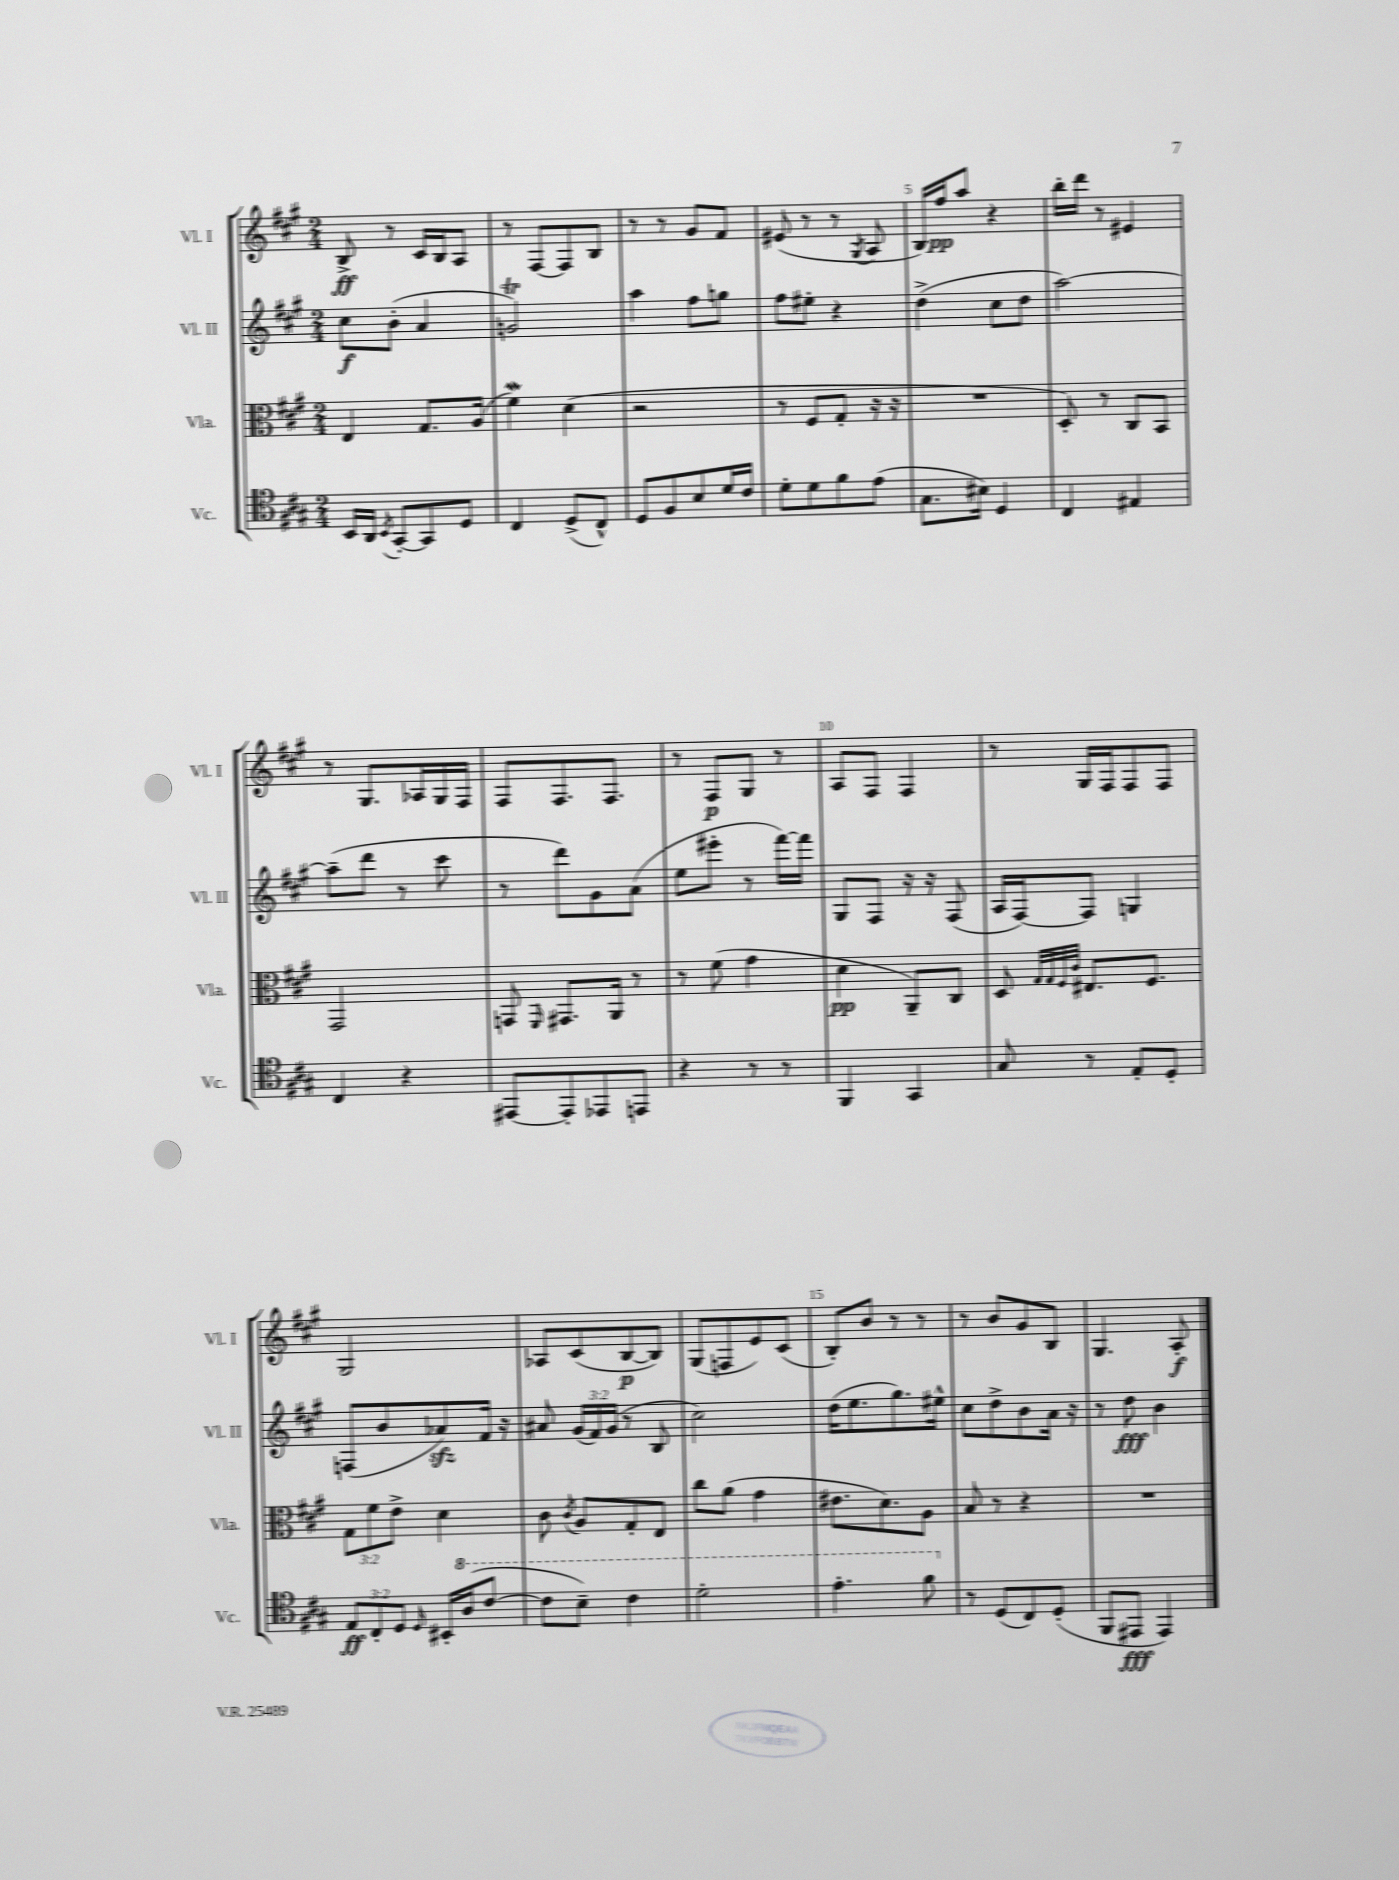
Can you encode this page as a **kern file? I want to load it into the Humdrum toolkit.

**kern	**kern	**kern	**kern
*staff4	*staff3	*staff2	*staff1
*clefC4	*clefC3	*clefG2	*clefG2
*k[f#c#g#]	*k[f#c#g#]	*k[f#c#g#]	*k[f#c#g#]
*M2/4	*M2/4	*M2/4	*M2/4
16BB	4E	8cc#	8B^
16AA	.	.	.
8qBB	.	.	.
[8GG#'	.	(8b'	8r
8GG#]	8.G#	4a	16c#
.	.	.	16B
8D	.	.	8A
.	(16A	.	.
=	=	=	=
4C#	4f#)	2g)	8r
.	.	.	[8F#
(8D^	(4d	.	8F#]
8C#^^)	.	.	8B
=	=	=	=
8D	2r	4aa	8r
8F#	.	.	8r
8B	.	8ff#	8g#
16d	.	8gg	8f#
16c#	.	.	.
=	=	=	=
8d'	8r	8ff#	(8e#
8d	8F#	8ee#'	8r
8f#	8G#'	4r	8r
.	.	.	8qG#
(8e	16r	.	8A
.	16r	.	.
=	=	=	=
8.G#	2r	(4dd^	16B)
.	.	.	16ff#
.	.	.	8aa
16B#)	.	.	.
4D	.	8cc#	4r
.	.	8dd	.
=	=	=	=
4C#	8D')	[2aa)	16bb'
.	.	.	16ddd
.	8r	.	8r
4E#	8C#	.	4e#
.	8BB	.	.
=	=	=	=
4C#	2GG#	(8aa~]	8r
.	.	8ddd	8.G#
4r	.	8r	.
.	.	.	16A-
.	.	8ccc#	16G#
.	.	.	16F#
=	=	=	=
[8EE#	8GG	8r	8F#
.	16qqFF#	.	.
8EE#']	8.GG#	8ddd)	8.F#
8EE-	.	8g#	.
.	16AA	.	8.F#
8EE	8r	(8a	.
=	=	=	=
4r	8r	8ee	8r
.	(8f#	8eee#'	8F#
8r	4g#	8r	8G#
8r	.	[16fff#)	8r
.	.	16fff#]	.
=	=	=	=
4FF#	4d	8G#	8A
.	.	8F#	8F#
4GG#	8AA~)	16r	4F#
.	.	16r	.
.	8C#	(8F#	.
=	=	=	=
8G#	8D	16A	8r
.	.	[16F#)	.
.	32qqG#	.	.
.	32qqG#	.	.
.	32qqF#	.	.
.	32qqc#	.	.
8r	8.E#	8F#]	16G#
.	.	.	16F#
8E'	.	4G	8F#
.	8.F#	.	.
8D'	.	.	8F#
=	=	=	=
12E	12G#	(8F	2G#
12C#'	12f#	.	.
.	.	8b	.
12D	12e^	.	.
16qqD	.	.	.
16BB#'	4d	8a-)	.
(16a	.	.	.
[8cc#	.	16f#	.
.	.	16r	.
=	=	=	=
8cc#]	8c#	8a#	8A-
.	8qc#	.	.
8b~)	8A	(24g#	(8c#
.	.	24f#)	.
.	.	(24g#	.
4cc#	8G#'	8r	[8B
.	8E	8B	8B])
=	=	=	=
2dd'	8cc#	2cc#)	(8G#
.	(8a	.	8F
.	4g#	.	8e)
.	.	.	(8c#
=	=	=	=
4.ee'	8.e#	(16dd	8B')
.	.	8.ee	.
.	.	.	8b
.	8.d)	.	.
.	.	8.gg#)	8r
8ff#	8A	.	8r
.	.	16ee#^^	.
=	=	=	=
8r	8B	8cc#	8r
(8D	8r	8dd^	8b
8C#)	4r	8b	8g#
(8D'	.	16a	8B
.	.	16r	.
=	=	=	=
8FF#	2r	8r	4.G#
8EE#	.	8dd	.
4EE#)	.	4b	.
.	.	.	8A'
==	==	==	==
*-	*-	*-	*-
